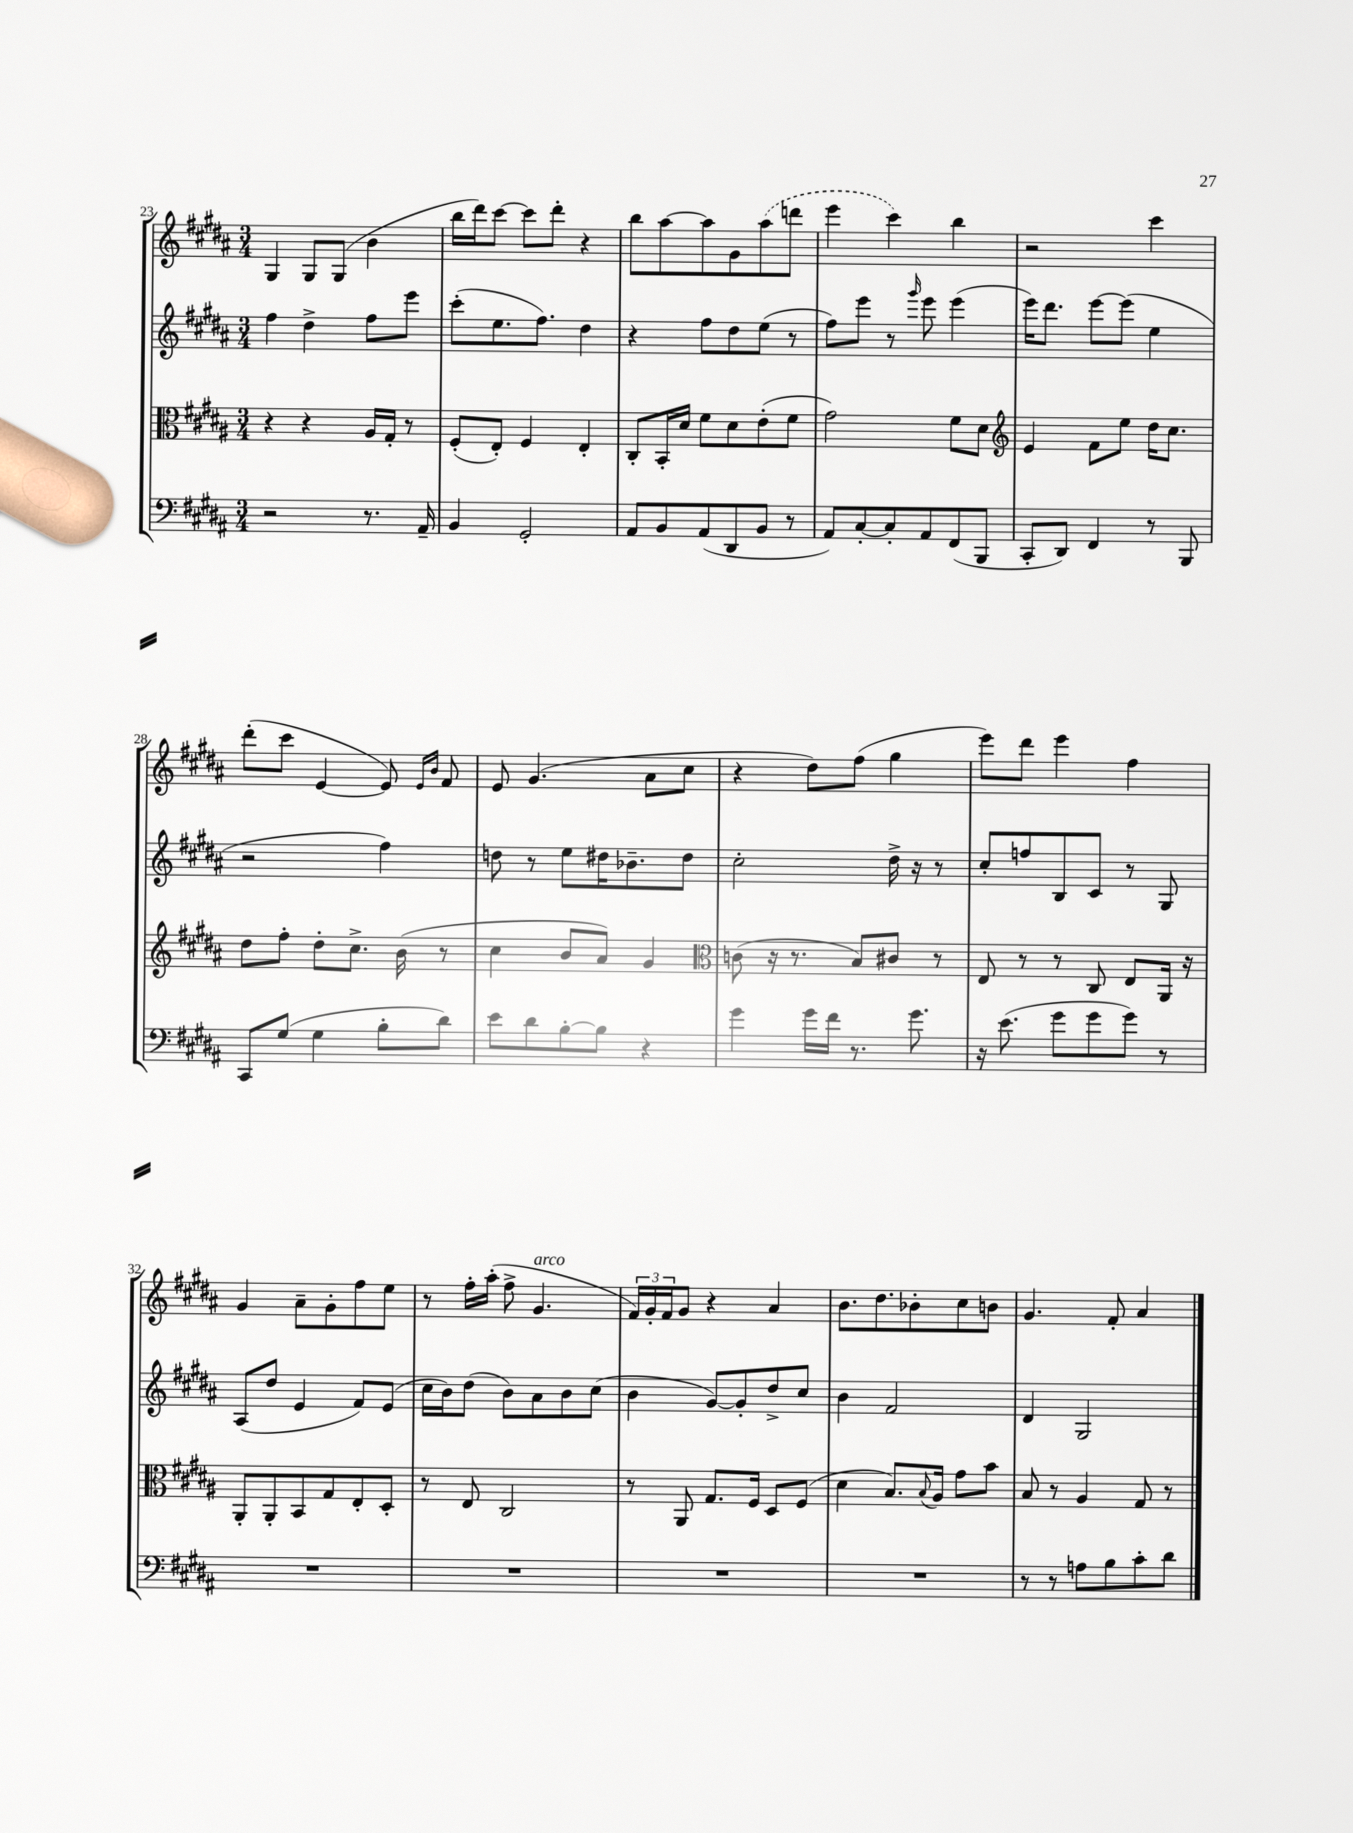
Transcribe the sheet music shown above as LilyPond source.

<<
\new StaffGroup <<
\new Staff = "s0" {
    \clef treble \key b \major \numericTimeSignature \time 3/4
    gis4 gis8 gis8( b'4 |
    b''16 dis'''16) cis'''8~ cis'''8 dis'''8-. r4 |
    b''8 ais''8~ ais''8 gis'8 \once \slurDashed ais''8( d'''8 |
    e'''4 cis'''4) b''4 |
    r2 cis'''4 |
    dis'''8-.( cis'''8 e'4~ e'8) \grace { e'16 b'16 } fis'8 |
    e'8 gis'4.( ais'8 cis''8 |
    r4 dis''8) fis''8( gis''4 |
    e'''8) dis'''8 e'''4 fis''4 |
    gis'4 ais'8-- gis'8-. fis''8 e''8 |
    r8 fis''16-. ais''16-.( fis''8-> gis'4.^\markup { \italic "arco" } |
    \tuplet 3/2 { fis'16) gis'16-. fis'16 } gis'8 r4 ais'4 |
    b'8. dis''8. bes'8-. cis''8 b'8 |
    gis'4. fis'8-. ais'4 \bar "|." |
}
\new Staff = "s1" {
    \clef treble \key b \major \numericTimeSignature \time 3/4
    fis''4 dis''4-> fis''8 e'''8 |
    cis'''8-.( e''8. fis''8.) dis''4 |
    r4 fis''8 dis''8 e''8( r8 |
    fis''8) e'''8 r8 \grace { gis'''16 } e'''8 e'''4( |
    e'''16) dis'''8. e'''8~ e'''8( e''4 |
    r2 fis''4) |
    d''8 r8 e''8 dis''16 bes'8.-- dis''8 |
    cis''2-. dis''16-> r16 r8 |
    cis''8-. f''8 b8 cis'8 r8 gis8 |
    ais8( dis''8 e'4 fis'8) e'8( |
    cis''16 b'16) dis''8( b'8) ais'8 b'8 cis''8( |
    b'4 gis'8~) gis'8-. dis''8-> cis''8 |
    b'4 fis'2 |
    dis'4 gis2 \bar "|." |
}
\new Staff = "s2" {
    \clef alto \key b \major \numericTimeSignature \time 3/4
    r4 r4 ais16 gis16-. r8 |
    fis8-.( e8-.) fis4 e4-. |
    cis8-. b,16-. dis'16 fis'8 dis'8 e'8-.( fis'8 |
    gis'2) fis'8 dis'8 |
    \clef treble e'4 fis'8 e''8 dis''16 cis''8. |
    dis''8 fis''8-. dis''8-. cis''8.-> b'16( r8 |
    cis''4 b'8 ais'8) gis'4 |
    \clef alto c'8( r16 r8. b8) cis'8 r8 |
    e8 r8 r8 cis8 e8 ais,16 r16 |
    ais,8-. ais,8-. b,8 gis8 e8-. dis8-. |
    r8 e8 cis2 |
    r8 ais,8 gis8. fis16 dis8 fis8( |
    dis'4 b8.) \appoggiatura { b8 } ais16 gis'8 b'8 |
    b8 r8 ais4 gis8 r8 \bar "|." |
}
\new Staff = "s3" {
    \clef bass \key b \major \numericTimeSignature \time 3/4
    r2 r8. ais,16-- |
    b,4 gis,2-. |
    ais,8 b,8 ais,8( dis,8 b,8 r8 |
    ais,8) cis8~-. cis8-. ais,8 fis,8( b,,8 |
    cis,8-. dis,8) fis,4 r8 b,,8 |
    cis,8 gis8( gis4 b8-. dis'8) |
    e'8 dis'8 b8~-. b8 r4 |
    gis'4 gis'16 fis'16 r8. gis'8. |
    r16 e'8.( gis'8 gis'8 gis'8) r8 |
    R2. |
    R2. |
    R2. |
    R2. |
    r8 r8 a8 b8 cis'8-. dis'8 \bar "|." |
}
>>
>>
\layout { \context { \Score currentBarNumber = #23 } }
